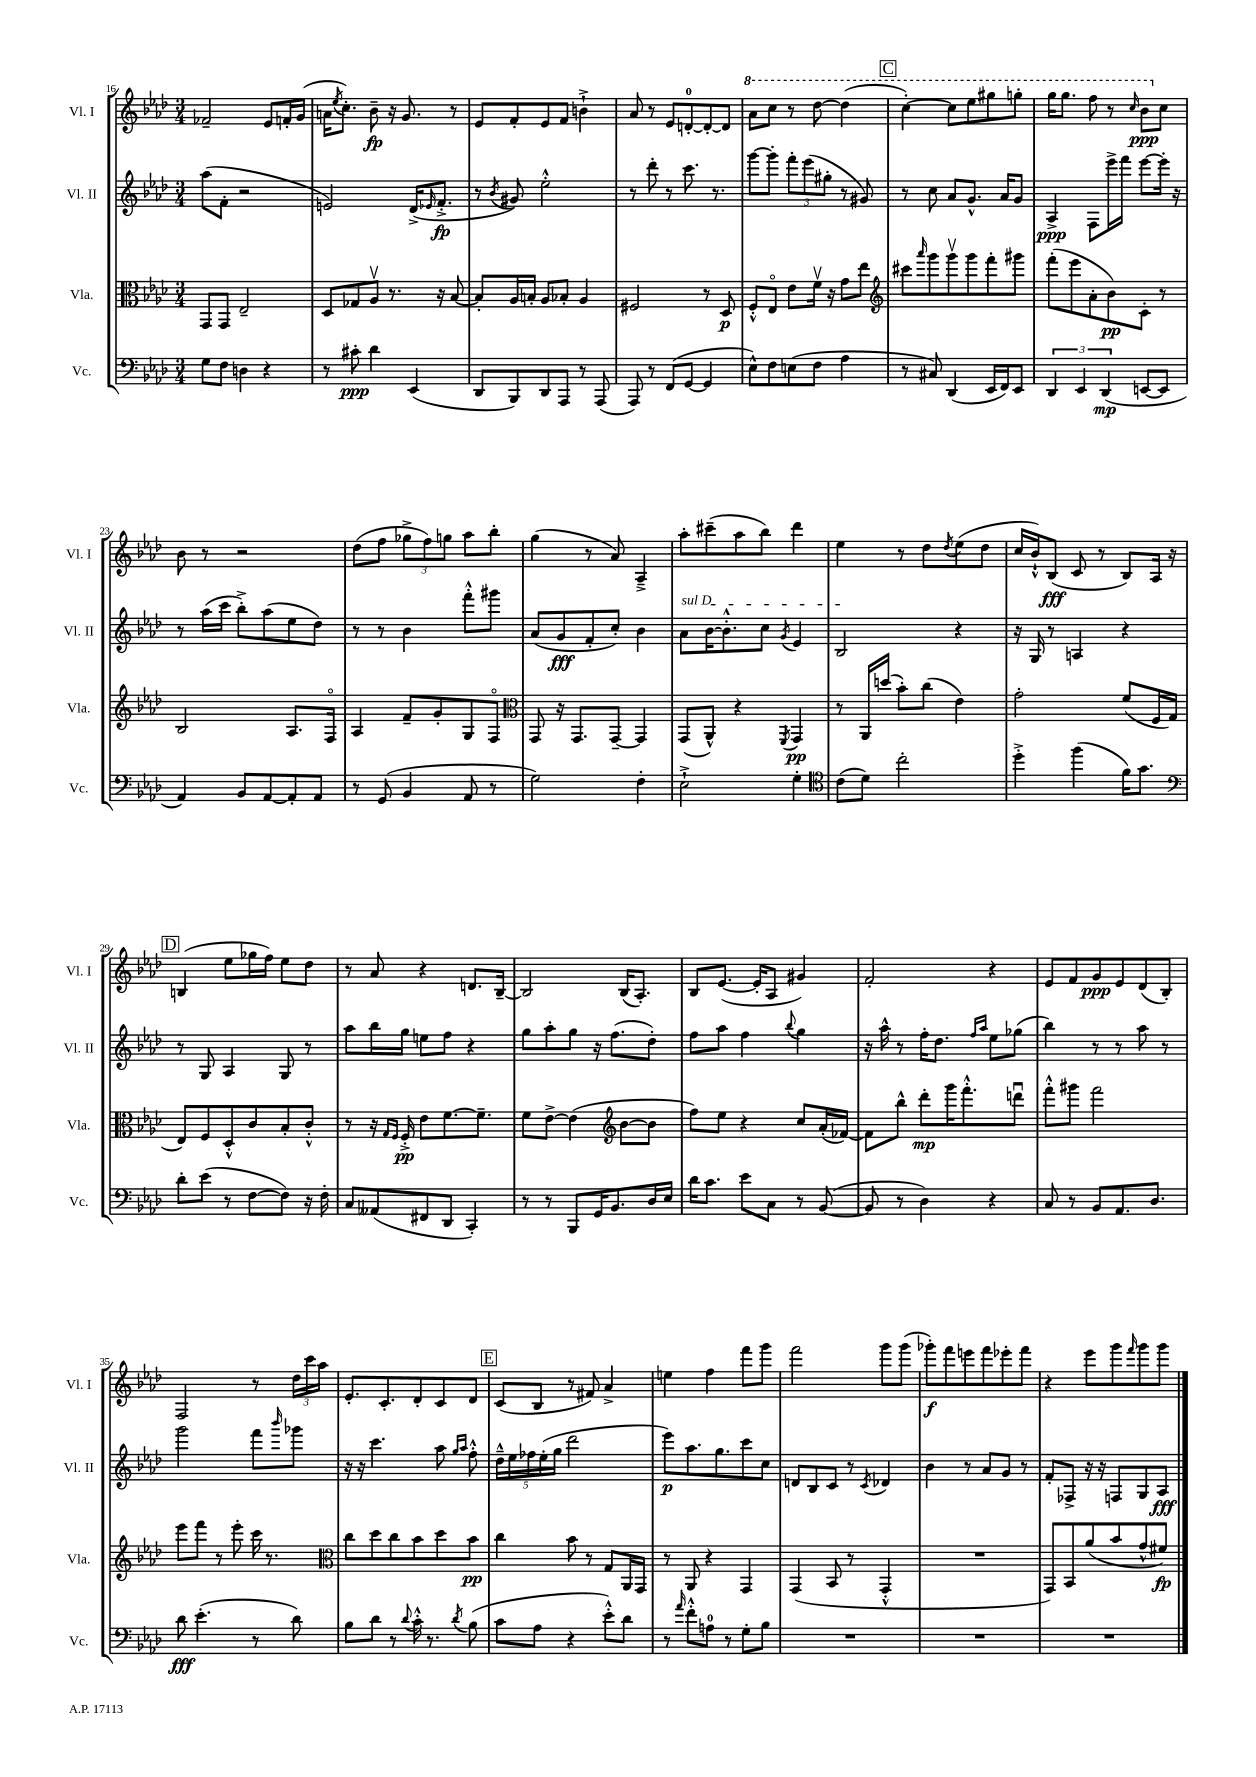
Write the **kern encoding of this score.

**kern	**kern	**kern	**kern
*staff4	*staff3	*staff2	*staff1
*clefF4	*clefC3	*clefG2	*clefG2
*k[b-e-a-d-]	*k[b-e-a-d-]	*k[b-e-a-d-]	*k[b-e-a-d-]
*M3/4	*M3/4	*M3/4	*M3/4
8G	8GG	(8aa-	2f-~
8F	8GG	8f'	.
4D	2E-~	2r	.
4r	.	.	8e-
.	.	.	16f'
.	.	.	(16g
=	=	=	=
8r	8D-	2e)	16a
.	.	.	8qee-
.	.	.	8.cc')
8c#'	8G-	.	.
4d-	8A-v	.	8b-~
.	8.r	.	16r
.	.	.	8.g
(4EE-	.	(16d-^	.
.	.	16qqe-	.
.	16r	8.f'^	.
.	[8B-	.	8r
=	=	=	=
8DD-	8B-']	8r	8e-
.	.	8qb-	.
8BBB-)	16A-	8g#)	8f'
.	16B'	.	.
8DD-	8A-	2ee-'^^	8e-
8AAA-	8B-'	.	8f
8r	4A-	.	4b`^
(8AAA-	.	.	.
=	=	=	=
8AAA-)	2F#	8r	8a-
8r	.	8ddd-'	8r
(8FF	.	8r	8e-
[8GG	.	8.ccc	[8d'
4GG]	8r	.	8d'_
.	.	8.r	.
.	8D-	.	8d]
=	=	=	=
8E-^^)	8F'^^	[8ggg	8aa-
8F	8E-o	8ggg']	8ccc
(8E	8e-	12fff'	8r
.	.	(12eee-	.
8F	16fv	.	[8ddd-
.	.	12gg#'	.
.	16r	.	.
4A-	8g	8r	(4ddd-]
.	8ee-	8g#)	.
=	=	=	=
*	*clefG2	*	*
8r	8ccc#	8r	[4ccc')
.	16qqaaa-	.	.
8C#)	8ggg	8cc	.
(4DD-	8gggv	8a-	8ccc]
.	8ggg	8.g^^	8eee-
16EE-	8fff'	.	8ggg#
16FF)	.	16a-	.
8EE-	8ggg#	8g	8ggg'
=	=	=	=
6DD-	(8fff'	4A-^	16ggg
.	.	.	8.ggg
.	8eee-	.	.
6EE-	.	.	.
.	8a-'	8F	8fff
(6DD-	.	.	.
.	8b-)	16eee-^	8r
.	.	16fff	.
.	.	.	16qqccc
[8EE	8c'	[8eee-	8bb-
8EE]	8r	16eee-']	8cc
.	.	16r	.
=	=	=	=
4AA-)	2B-	8r	8b-
.	.	(16aa-	8r
.	.	16ccc	.
8BB-	.	8bb-'^)	2r
[8AA-	.	(8aa-	.
8AA-']	8.A-	8ee-	.
8AA-	.	8dd-)	.
.	16Fo	.	.
=	=	=	=
8r	4A-	8r	(8dd-
(8GG	.	8r	8ff
4BB-	8f~	4b-	12gg-^
.	.	.	12ff)
.	8g'	.	.
.	.	.	12gg
8AA-	8G	8fff'^^	8aa-
8r	8Fo	8ggg#	8bb-'
=	=	=	=
*	*clefC3	*	*
2G)	8GG	(8a-	(4gg
.	16r	8g	.
.	8.GG	.	.
.	.	8f'	8r
.	[8GG~	8cc')	8a-)
4F'	4GG]	4b-	4A-~^
=	=	=	=
2E-`^	(8GG	8a-	8aa-'
.	8AA-^^)	[16b-	(8ccc#~
.	.	8.b-'^^]	.
.	4r	.	8aa-
.	.	8cc	8bb-)
.	8qFF	8qg	.
4G'	4GG	4e-	4ddd-
=	=	=	=
*clefC4	*	*	*
(8c	8r	2B-	4ee-
8d-)	16AA-	.	.
.	(16dd	.	.
2cc'	8b-')	.	8r
.	(8cc	.	8dd-
.	.	.	8qdd-
.	4e-)	4r	(8ee-
.	.	.	8dd-
=	=	=	=
4dd-'^	2g'	16r	16cc
.	.	16G	16b-`^^)
.	.	8r	(8B-
(4ff	.	4A	8c
.	.	.	8r
16f)	(8f	4r	8B-)
8.g	.	.	.
.	16F	.	16A-
.	16G	.	16r
=	=	=	=
*clefF4	*	*	*
8d-'	8E-)	8r	(4B
(8e-	8F	8G	.
8r	8D-'^^	4A-	8ee-
[8F	8c	.	16gg-
.	.	.	16ff)
8F])	8B-'	8G	8ee-
16r	8c'^^	8r	8dd-
16F'	.	.	.
=	=	=	=
8C	8r	8aa-	8r
(8AA--	16r	16bb-	8a-
.	16qqG	.	.
.	16qqF	.	.
.	16F'^	16gg	.
8FF#	8e-	8ee	4r
8DD-	[8.f	8ff	.
4CC')	.	4r	8.d
.	8.f~]	.	.
.	.	.	[16B-~
=	=	=	=
8r	8f	8gg	2B-]
8r	[8e-^	8aa-'	.
8BBB-	(4e-]	8gg	.
16GG	.	16r	.
8.BB-	.	(8.ff	.
*	*clefG2	*	*
.	[8b-	.	(16B-
.	.	.	8.A-')
16D-	8b-]	8dd-')	.
16E-	.	.	.
=	=	=	=
16d-	8ff)	8ff	8B-
8.c	.	.	.
.	8ee-	8aa-	([8.e-
8e-	4r	4ff	.
.	.	.	16e-']
8C	.	.	8A-
.	.	8qqbb-	.
8r	8cc	4gg	4g#)
([8BB-	(16a-'	.	.
.	[16f-)	.	.
=	=	=	=
8BB-]	8f-]	16r	2f'
.	.	16aa-^^	.
8r	8bb-^^	8r	.
4D-)	8ddd-'	16ff'	.
.	.	8.dd-	.
.	16ggg	.	.
.	8.fff'^^	.	.
.	.	16qqff	.
.	.	16qqaa-	.
4r	.	8ee-	4r
.	8dddu	(8gg-	.
=	=	=	=
8C	8fff'^^	4bb-)	8e-
8r	8ggg#	.	8f
8BB-	2fff	8r	8g
8.AA-	.	8r	8e-
.	.	8aa-	(8d-
8.D-	.	.	.
.	.	8r	8B-')
=	=	=	=
8d-	8eee-	2ggg	2F
(4.e-'	8fff	.	.
.	8r	.	.
.	8eee-'	.	.
8r	16ccc	8fff	8r
.	8.r	.	.
.	.	16qqbbb-	.
8d-)	.	8ggg-	24dd-
.	.	.	24ccc
.	.	.	24aa-
=	=	=	=
*	*clefC3	*	*
8B-	8cc	16r	8.e-'
.	.	16r	.
8d-	8dd-	4.ccc	.
.	.	.	8.c'
8r	8cc	.	.
8qqd-	.	.	.
16c'^^	8b-	.	8d-'
8.r	.	.	.
.	8dd-	8aa-	8c
.	.	16qqgg	.
8qd-	.	16qqaa-	.
(8B-	8b-	8ff'^^	8d-
=	=	=	=
8c	4cc	20dd-~^^	(8c
.	.	20ee-	.
.	.	20ff-	.
8A-	.	.	8B-
.	.	(20ee-'	.
.	.	20gg	.
4r	8b-	2ddd-	8r
.	8r	.	8f#)
8e-'^^)	8G	.	4a-^
8d-	16AA-	.	.
.	16GG	.	.
=	=	=	=
8r	8r	8eee-)	4ee
16qqa-	.	.	.
8f'^^	8AA-	8.aa-	.
8A	4r	.	4ff
.	.	8.gg	.
8r	.	.	.
8G'	4GG	8ccc	8fff
8B-	.	8cc	8ggg
=	=	=	=
2.r	(4GG	8d	2fff
.	.	8B-	.
.	8BB-	8c	.
.	8r	8r	.
.	.	8qc	.
.	4GG'^^	4d-	8ggg
.	.	.	(8ggg
=	=	=	=
2.r	2.r	4b-	8ggg-')
.	.	.	8fff
.	.	8r	8eee
.	.	8a-	8fff
.	.	8g	8eee-'
.	.	8r	8fff
=	=	=	=
2.r	8GG)	8f'	4r
.	8BB-	8F-^	.
.	(8a-	16r	8eee-
.	.	16r	.
.	8b-	8F	8ggg
.	.	.	16qqfff
.	8g^^	8G	8ggg
.	8f#)	8A-	8ggg
==	==	==	==
*-	*-	*-	*-
